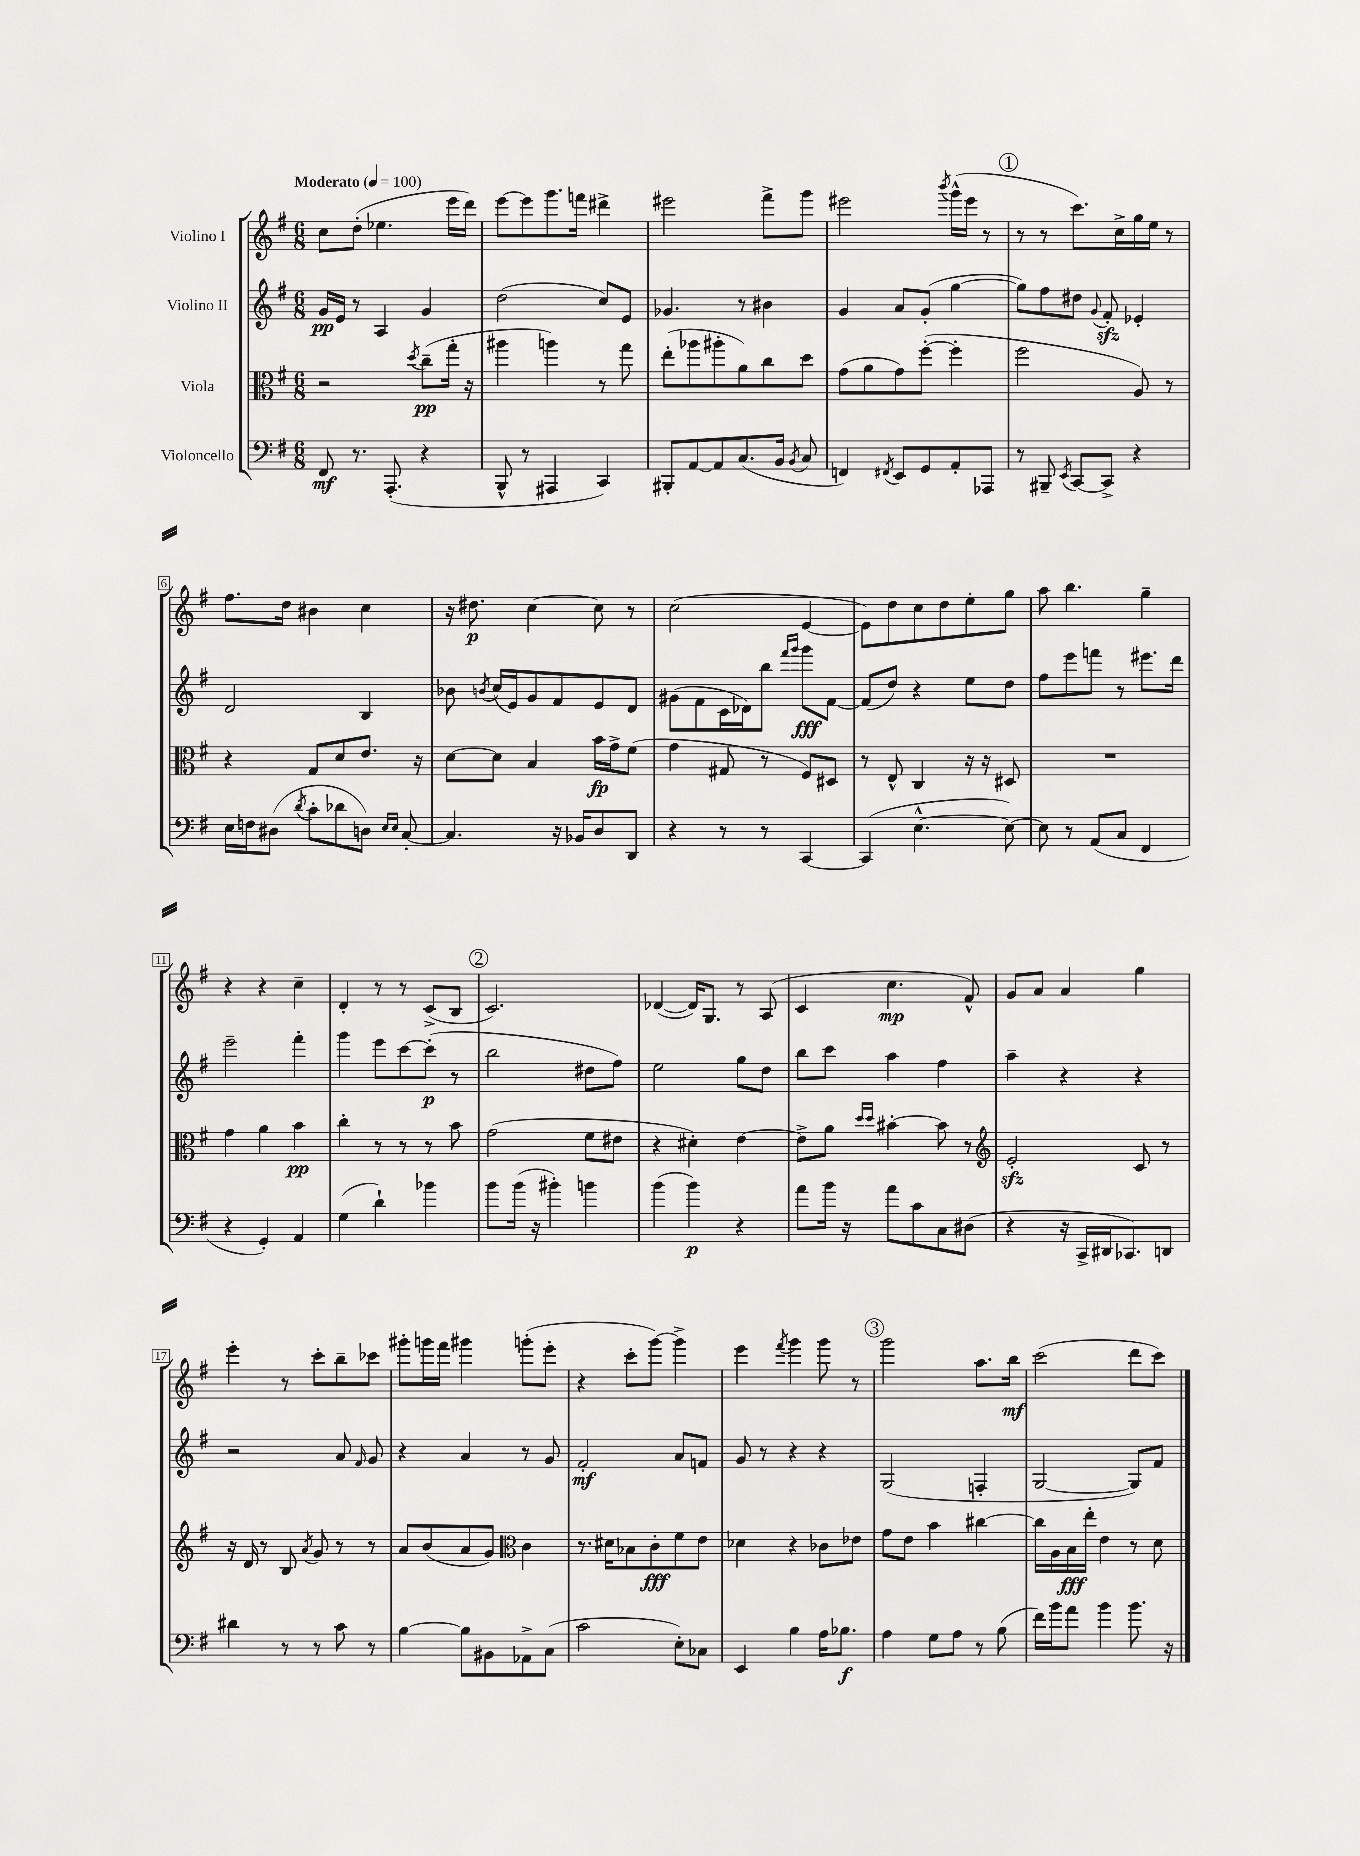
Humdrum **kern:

**kern	**kern	**kern	**kern
*staff4	*staff3	*staff2	*staff1
*clefF4	*clefC3	*clefG2	*clefG2
*k[f#]	*k[f#]	*k[f#]	*k[f#]
*M6/8	*M6/8	*M6/8	*M6/8
*MM100	*MM100	*MM100	*MM100
8FF#	2r	16g	8cc
.	.	16e	.
8.r	.	8r	(8dd'
.	.	4A	4.ee-
(8.AAA'	.	.	.
.	8qdd	.	.
4r	(8cc~	4g	.
.	16gg'	.	16eee
.	16r	.	16ddd)
=	=	=	=
8BBB^^	4aa#	(2dd	[8eee
8r	.	.	8eee]
4AAA#	4aa)	.	8.ggg
.	.	.	16fff
4CC)	8r	8cc)	4ddd#^
.	8gg	8e	.
=	=	=	=
8BBB#'	(8ee'	4.g-	2eee#
[8AA	8aa-	.	.
8AA]	8aa#'	.	.
(8.C	8a)	8r	.
.	8cc	4b#	8fff#^
16BB	.	.	.
8qBB	.	.	.
8C	8dd	.	8ggg
=	=	=	=
4FF)	(8g	4g	2eee#
.	8a	.	.
8qFF#	.	.	.
8EE	8g)	8a	.
8GG	([8ff#'	(8g'	.
.	.	.	8qbbb
8AA'	4ff#']	[4gg	(16ggg^^
.	.	.	16eee#
8AAA-	.	.	8r
=	=	=	=
8r	2ff#	8gg])	8r
8BBB#~	.	8ff#	8r
8qEE	.	.	.
[8CC	.	8dd#	8.ccc)
.	.	8qqg	.
8CC^]	.	8f#'	.
.	.	.	16cc^
4r	8A)	4e-'	16gg
.	.	.	16ee
.	8r	.	8r
=	=	=	=
16E	4r	2d	8.ff#
16F	.	.	.
(8D#	.	.	.
.	.	.	16dd
8qd	.	.	.
8c'	8G	.	4b#
8d-	8d	.	.
8D)	8.e	4B	4cc
16qqE	.	.	.
16qqE	.	.	.
[8C'	.	.	.
.	16r	.	.
=	=	=	=
4.C]	[8d	8b-	16r
.	.	.	8.dd#
.	.	8qb	.
.	8d]	(16cc	.
.	.	16e)	.
.	4B	8g	[4cc
16r	.	8f#	.
16BB-	.	.	.
8D	16b	8e	8cc]
.	16g^	.	.
8DD	(8f#	8d	8r
=	=	=	=
4r	4g	(8g#	(2cc
.	.	8f#	.
8r	8G#	16c	.
.	.	16d-)	.
8r	8r	8bb	.
.	.	16qqfff#	.
.	.	16qqggg	.
[4CC	8F#)	8ggg	[4e
.	8D#	[8f#	.
=	=	=	=
(4CC]	8r	(8f#]	8e])
.	8E^^	8dd)	8dd
[4.E^^	4C	4r	8cc
.	.	.	8dd
.	16r	8ee	8ee'
.	16r	.	.
8E_)	8D#	8dd	8gg
=	=	=	=
8E]	2.r	8ff#	8aa
8r	.	8eee	4.bb
(8AA	.	8fff	.
8C	.	8r	.
4FF#	.	8.eee#	4gg~
.	.	16ddd	.
=	=	=	=
4r	4g	2eee~	4r
4GG')	4a	.	4r
4AA	4b	4fff#'	4cc~
=	=	=	=
(4G	4cc'	4ggg	4d'
4d`)	8r	8eee	8r
.	8r	[8ccc	8r
4b-	8r	(8ccc']	(8c^
.	8b	8r	8B
=	=	=	=
8b	(2g	2bb	2.c)
(16b	.	.	.
16r	.	.	.
4b#')	.	.	.
4b	8f#	8dd#	.
.	8e#	8ff#)	.
=	=	=	=
(4b	4r	2ee	([4d-
4b)	4d#')	.	16d-])
.	.	.	8.G
4r	[4e	8gg	8r
.	.	8dd	(8A
=	=	=	=
8a	8e^]	8bb	4c
16b	8a	8ccc	.
16r	.	.	.
.	16qqdd	.	.
.	16qqdd	.	.
8a	[4b#'	4aa	4.cc
8c	.	.	.
8C	8b#]	4ff#	.
(8D#	8r	.	8f#^^)
=	=	=	=
*	*clefG2	*	*
4r	2e'	4aa~	8g
.	.	.	8a
16r	.	4r	4a
16CC^	.	.	.
16DD#	.	.	.
8.CC-)	.	.	.
.	8c	4r	4gg
8DD	8r	.	.
=	=	=	=
4d#	16r	2r	4eee'
.	16d	.	.
.	8r	.	.
8r	8B	.	8r
.	8qa	.	.
8r	8g	.	8ccc'
8c	8r	8a	8bb~
.	.	16qqf#	.
8r	8r	8g	8ccc-
=	=	=	=
[4B	8a	4r	8ggg#'
.	(8b	.	16ggg
.	.	.	16fff#
8B]	8a	4a	4ggg#
8BB#	8g)	.	.
*	*clefC3	*	*
8AA-^	4c	8r	(8ggg'
(8C	.	8g	8eee'
=	=	=	=
2c	8.r	2f#'	4r
.	16d#	.	.
.	8B-	.	8ccc'
.	8c'	.	[8ggg)
8E')	8f#	8a	4ggg^]
8C-	8e	8f	.
=	=	=	=
4EE	4d-	8g	4eee
.	.	8r	.
.	.	.	8qfff#
4B	4r	4r	4ggg
16A	8c-	4r	8ggg
8.B-	.	.	.
.	8e-	.	8r
=	=	=	=
4A	8g	(2G	2ggg
.	8e	.	.
8G	4b	.	.
8A	.	.	.
8r	[4cc#	4F'	8.aa
(8B	.	.	.
.	.	.	16bb
=	=	=	=
16f#)	16cc#]	[2G	(2ccc
16b	16A	.	.
8a	16B	.	.
.	16ee'	.	.
4b	4e	.	.
8.b	8r	8G])	8ddd
.	8d	8f#	8ccc)
16r	.	.	.
==	==	==	==
*-	*-	*-	*-
